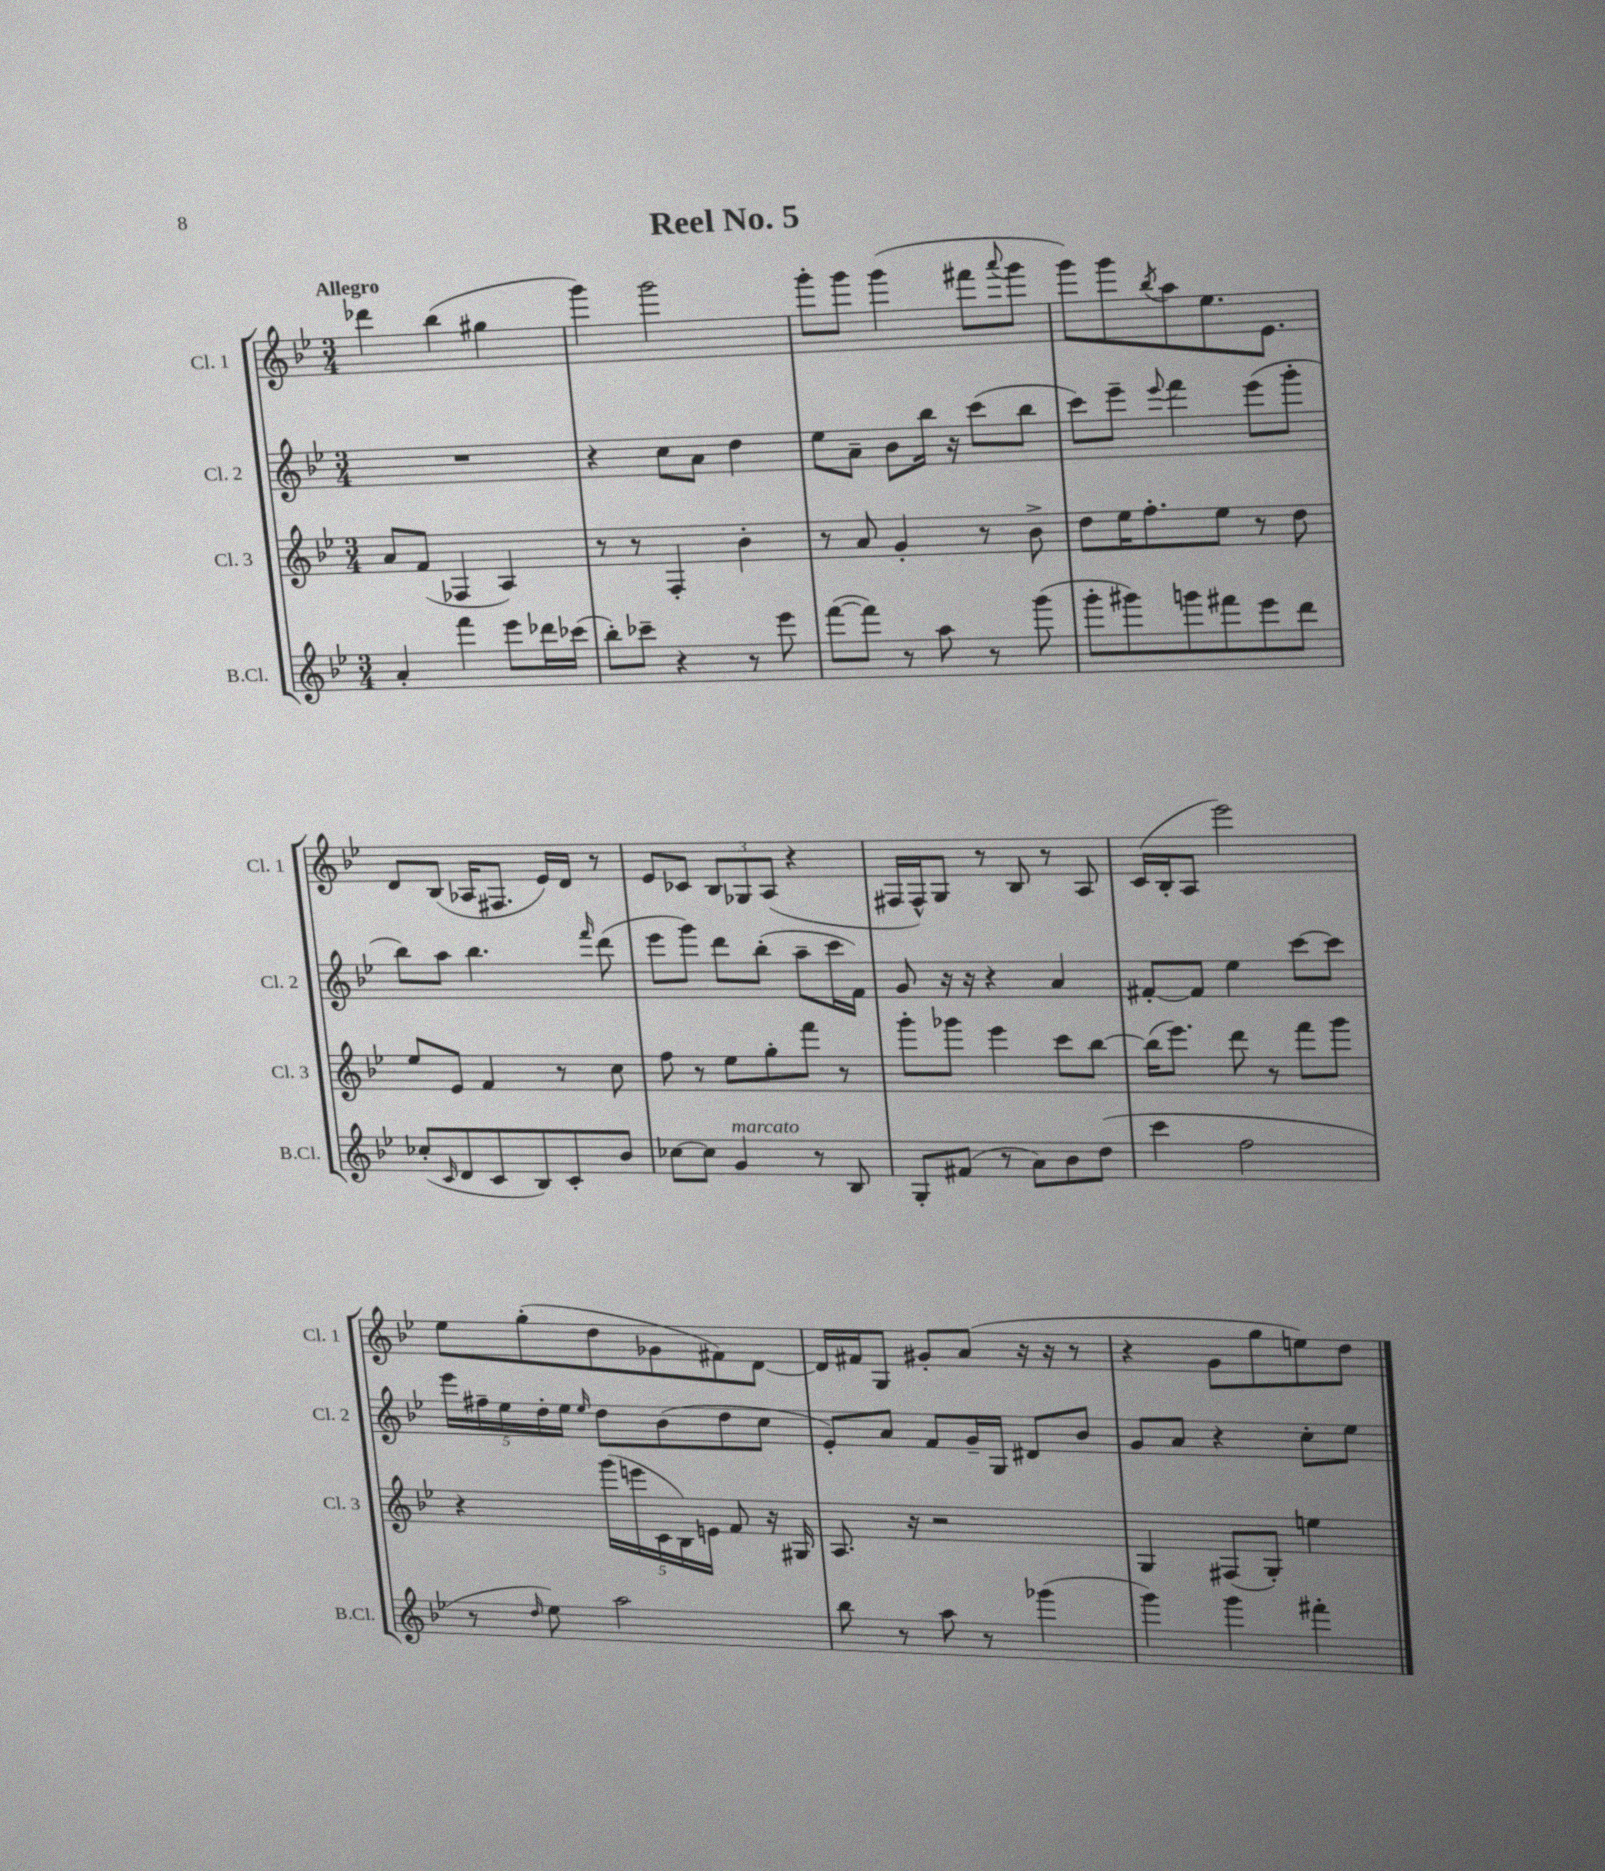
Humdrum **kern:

**kern	**kern	**kern	**kern
*staff4	*staff3	*staff2	*staff1
*clefG2	*clefG2	*clefG2	*clefG2
*k[b-e-]	*k[b-e-]	*k[b-e-]	*k[b-e-]
*M3/4	*M3/4	*M3/4	*M3/4
4a'	8a	2.r	4ddd-
.	(8f	.	.
4fff	4F-	.	(4bb-
8eee-	4A)	.	4gg#
16ddd-	.	.	.
(16ccc-	.	.	.
=	=	=	=
8bb-')	8r	4r	4ggg)
8ccc-~	8r	.	.
4r	4F'	8cc	2ggg
.	.	8a	.
8r	4b-'	4dd	.
8eee-	.	.	.
=	=	=	=
([8fff	8r	8ee-	8ggg'
8fff])	8a	8a~	8ggg
8r	4g'	8b-	(4ggg
8aa	.	16bb-	.
.	.	16r	.
8r	8r	(8ccc	8fff#
.	.	.	8qqaaa
(8ggg	8b-^	8bb-	8ggg
=	=	=	=
8ggg'	8dd	8ccc)	8ggg)
8ggg#)	16ee-	8eee-~	8ggg
.	8.ff'	.	.
.	.	8qqeee-	8qbb-
8ggg	.	4fff	8aa
8fff#	8ee-	.	8.ee-
8eee-	8r	(8eee-	.
.	.	.	8.e-
8ddd	8dd	8ggg'	.
=	=	=	=
(8cc-'	8ee-	8bb-)	8d
16qqc	.	.	.
8d	8e-	8aa	(8B-
8c	4f	4.bb-	16A-
.	.	.	8.F#
8B-)	.	.	.
8c'	8r	.	16e-)
.	.	.	16d
.	.	16qqfff	.
8b-	8cc	(8ddd	8r
=	=	=	=
[8cc-	8ff	8eee-	8e-
8cc-]	8r	8ggg)	8c-
4g	8ee-	8ddd	12B-
.	.	.	12G-
.	8gg'	(8bb-'	.
.	.	.	(12A
8r	8fff	8aa~	4r
8B-	8r	16ccc	.
.	.	16f)	.
=	=	=	=
8G'	8ggg'	8g	16F#
.	.	.	16F#^^)
(8f#	8ggg-	16r	8G
.	.	16r	.
8r	4eee-	4r	8r
8a)	.	.	8B-
8b-	8ccc	4a	8r
(8dd	[8bb-	.	8A
=	=	=	=
4ccc	(16bb-]	[8f#'	(16c
.	8.eee-)	.	16B-'
.	.	8f#]	8A
2ff	8ddd	4ee-	2eee-)
.	8r	.	.
.	8fff	[8ccc	.
.	8ggg	8ccc]	.
=	=	=	=
8r	4r	20eee-	8ee-
.	.	20ff#~	.
.	.	20ee-	.
16qqdd	.	.	.
8ee-)	.	.	(8gg'
.	.	20dd'	.
.	.	20ee-	.
.	.	16qqee-	.
2aa	(20ggg	8dd	8dd
.	20eee	.	.
.	20c	.	.
.	.	(8b-	8g-
.	20B-)	.	.
.	20e	.	.
.	8f	8dd	8f#)
.	16r	8cc	[8d
.	16G#	.	.
=	=	=	=
8bb-	8.A	8e-')	16d]
.	.	.	16f#
8r	.	8a	8G
.	16r	.	.
8aa	2r	8f	8g#'
8r	.	16g~	(8a
.	.	16G	.
(4ggg-	.	8d#	16r
.	.	.	16r
.	.	8b-	8r
=	=	=	=
4ggg)	4G	8g	4r
.	.	8a	.
4ggg	(8F#	4r	8g
.	8G')	.	8gg
4fff#'	4ee	8cc'	8ee)
.	.	8ee-	8dd
==	==	==	==
*-	*-	*-	*-
